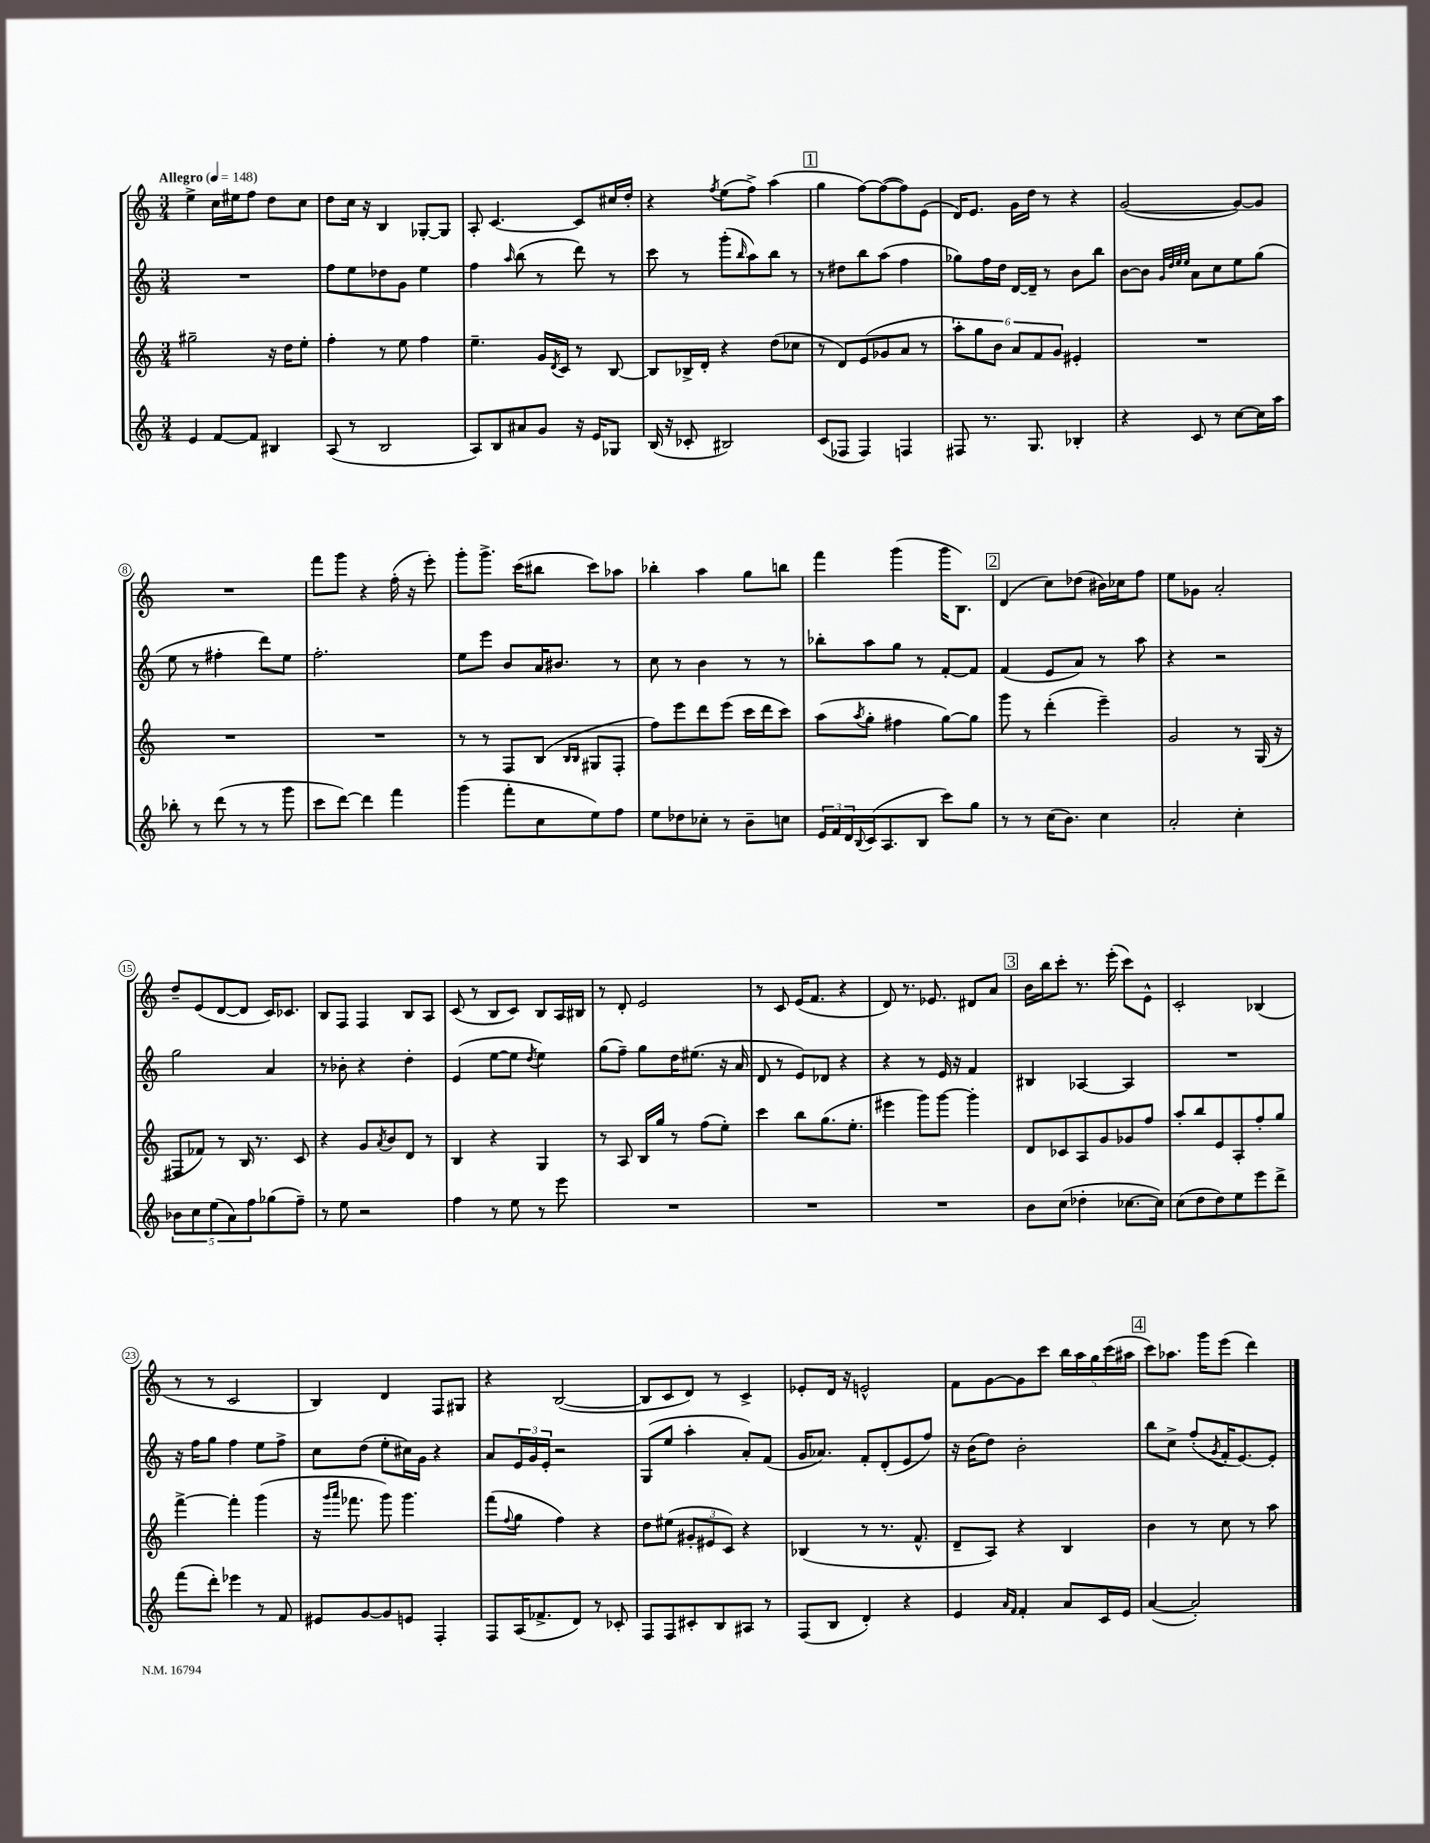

**kern	**kern	**kern	**kern
*staff4	*staff3	*staff2	*staff1
*clefG2	*clefG2	*clefG2	*clefG2
*k[]	*k[]	*k[]	*k[]
*M3/4	*M3/4	*M3/4	*M3/4
*MM148	*MM148	*MM148	*MM148
4e	2gg#~	2.r	4ee^
[8f	.	.	16cc
.	.	.	16ee#
8f]	.	.	8ff
4B#	16r	.	8dd
.	16dd	.	.
.	8ee'	.	8cc
=	=	=	=
(8A	4ff'	8ff	8dd
8r	.	8ee	16cc
.	.	.	16r
2B	8r	8dd-	4B
.	8ee	8g	.
.	4ff	4ee	[8G-'
.	.	.	8G-]
=	=	=	=
8A)	4.ee~	4ff	8A'
8B	.	.	[4.c
.	.	16qqaa	.
8a#	.	(8bb	.
8g	16g	8r	.
.	8qd	.	.
.	16c	.	.
16r	8r	8ddd)	8c]
16e	.	.	.
8G-	[8B	8r	16cc#
.	.	.	16dd'
=	=	=	=
(16B	8B]	8ccc	4r
16r	.	.	.
8c-'	16B-^	8r	.
.	16d'	.	.
.	.	.	8qff
2B#)	4r	(8ggg'	(8ee
.	.	16qqbb	.
.	.	8aa)	8ff^)
.	(8dd	8bb	(4aa
.	8cc-	8r	.
=	=	=	=
(8c	8r	8r	4gg
8F-	8d)	8dd#	.
4F-)	(8e	8bb	[8ff)
.	8g-	(8aa	(8ff_
4F	8a	4ff	8ff])
.	8r	.	(8e
=	=	=	=
8F#	12aa')	8gg-)	16d)
.	.	.	8.e
.	12gg	.	.
8.r	.	16ff	.
.	12b	.	.
.	.	16dd	.
.	12a	[16d	16g
8.G	.	16d~]	16dd
.	12f	.	.
.	.	8r	8r
.	12g	.	.
4B-'	4e#'	8b	4r
.	.	8bb	.
=	=	=	=
4r	2.r	[8b	([2g
.	.	8b]	.
.	.	32qqg	.
.	.	32qqdd	.
.	.	32qqee	.
.	.	32qqee	.
8c	.	8a	.
8r	.	8cc	.
[8cc	.	8ee	8g_)
16cc]	.	(8gg	8g]
16aa	.	.	.
=	=	=	=
8bb-'	2.r	8ee	2.r
8r	.	8r	.
(8ddd	.	4ff#'	.
8r	.	.	.
8r	.	8ddd)	.
8ggg	.	8ee	.
=	=	=	=
8ccc	2.r	2.ff'	8fff
[8ddd)	.	.	8ggg
4ddd]	.	.	4r
4fff	.	.	(16ff'
.	.	.	16r
.	.	.	8eee')
=	=	=	=
(4ggg	8r	8ee	8ggg'
.	8r	8eee	8.ggg^
8fff'	8F	8b	.
.	.	.	(16ccc
8cc	(8B	16a	8bb#
.	.	8.b#	.
.	16qqB	.	.
.	16qqB	.	.
8ee)	8G#	.	8ccc)
8ff	8F'	8r	8aa-
=	=	=	=
8ee	8ff)	8cc	4bb-'
8dd-	8eee	8r	.
8cc-'	8ddd	4b	4aa
8r	(8eee	.	.
8b~	16ccc	8r	8gg
.	16ddd	.	.
8cc	8ccc)	8r	8bb
=	=	=	=
24e	(8aa	8bb-'	4fff
24f	.	.	.
24d	.	.	.
8qqB	8qaa	.	.
(16c	8gg'	8aa	.
8.A	.	.	.
.	4ff#	8gg	(4ggg
8B	.	8r	.
8ccc)	[8gg)	[8f'	16ggg
.	.	.	8.B)
8gg	8gg]	8f]	.
=	=	=	=
8r	8ggg	(4f	(4d
8r	8r	.	.
(16cc	(4ddd'	8e	8cc)
8.b)	.	.	.
.	.	8a)	(8dd-
4cc	4eee~)	8r	16b#)
.	.	.	16cc-
.	.	8aa	8ff
=	=	=	=
2a'	2g	4r	8ee
.	.	.	8g-
.	.	2r	2a'
4cc'	8r	.	.
.	(16G	.	.
.	16r	.	.
=	=	=	=
10b-	8F#	2gg	8dd~
10cc	.	.	.
.	8f-)	.	(8e
(10ee	.	.	.
.	8r	.	[8d
10a)	.	.	.
.	16B	.	8d]
10ff	.	.	.
.	8.r	.	.
(8gg-	.	4a	16c)
.	.	.	8.c-
8ff~)	8c	.	.
=	=	=	=
8r	4r	8r	8B
8ee	.	8b-'	8F
2r	8g	4r	4F
.	8qa	.	.
.	8b	.	.
.	8d	4dd'	8B
.	8r	.	8A
=	=	=	=
4ff	4B	(4e	(8c
.	.	.	8r
8r	4r	[8ee	8B
8ee	.	8ee]	8c)
.	.	8qdd	.
8r	4G	4ee)	8B
8eee	.	.	16A
.	.	.	16B#
=	=	=	=
2.r	8r	(8gg	8r
.	8A	8ff~)	8d'
.	16B	8gg	2e
.	16gg	.	.
.	8r	16dd	.
.	.	(8.ee#	.
.	(8ff	.	.
.	8ee')	16r	.
.	.	16a	.
=	=	=	=
2.r	4ccc	8d	8r
.	.	8r	8c
.	8bb	8e)	(16e
.	.	.	8.f
.	(8.gg	8d-	.
.	.	4r	4r
.	8.ee'	.	.
=	=	=	=
2.r	4eee#	4r	8d)
.	.	.	8.r
.	8ggg)	8r	.
.	.	.	8.e-
.	[8ggg	16e	.
.	.	16r	.
.	4ggg']	4f	8d#
.	.	.	8a
=	=	=	=
8b	8d	4B#	16b
.	.	.	16bb
(8cc	8c-	.	8ccc'
4dd-'	8A	[4A-	8.r
.	8g	.	.
.	.	.	(16eee'
[8.cc-	8g-	4A-]	8ccc)
.	8ff	.	8e^^
16cc-])	.	.	.
=	=	=	=
(8cc	8aa'	2.r	2c'
8dd	8bb	.	.
8dd)	8e	.	.
8ee	8A'	.	.
8eee	8ff'	.	(4B-
8ddd^	8gg	.	.
=	=	=	=
(8fff	[4fff^	16r	8r
.	.	16ff	.
8ddd')	.	8gg	8r
4eee-	4fff']	4ff	2c
8r	(4ggg	8ee	.
8f	.	8ff^	.
=	=	=	=
8e#	16r	8cc	4B)
.	16qqggg	.	.
.	16qqaaa	.	.
.	8.fff-	.	.
[8g	.	(8dd	.
8g]	8ggg)	8ee'	4d
8e	4.ggg	16cc#)	.
.	.	16g	.
4F'	.	4r	8F
.	.	.	8G#
=	=	=	=
8F	(8fff	8a	4r
.	8qqff	.	.
(16A	8gg	24e	.
.	.	24g	.
8.f-^	.	.	.
.	.	24e'	.
.	4ff)	2r	([2B
8d)	.	.	.
8r	4r	.	.
8c-'	.	.	.
=	=	=	=
8F	8dd	(8G	8B]
8F	(8ee#	8ee	8c
8c#'	12g#'	4aa'	8d)
.	12e#	.	.
8B	.	.	8r
.	12c)	.	.
8A#	4r	8a')	4c^
8r	.	(8f	.
=	=	=	=
(8F	(4B-	16g	8e-'
.	.	8.a-)	.
8B	.	.	16d
.	.	.	16r
4d')	8r	8f'	2e^^
.	8.r	(8d'	.
4r	.	8e	.
.	8.f^^	.	.
.	.	8ff)	.
=	=	=	=
4e	8d~	16r	8f
.	.	(16b	.
.	8A)	8dd)	[8g
16qqa	.	.	.
16qqf	.	.	.
4f'	4r	2b'	8g]
.	.	.	8ccc
8a	4B	.	20bb
.	.	.	20aa
.	.	.	20gg
16c	.	.	.
.	.	.	(20ccc
16e	.	.	.
.	.	.	20aa#
=	=	=	=
([4a	4b	8bb	8ccc)
.	.	8cc^	8.aa-
2a'])	8r	(8ff'	.
.	.	.	16ggg
.	.	8qg	.
.	8cc	16f'	(8eee
.	.	[8.e)	.
.	8r	.	4ddd)
.	8aa	8e']	.
==	==	==	==
*-	*-	*-	*-
